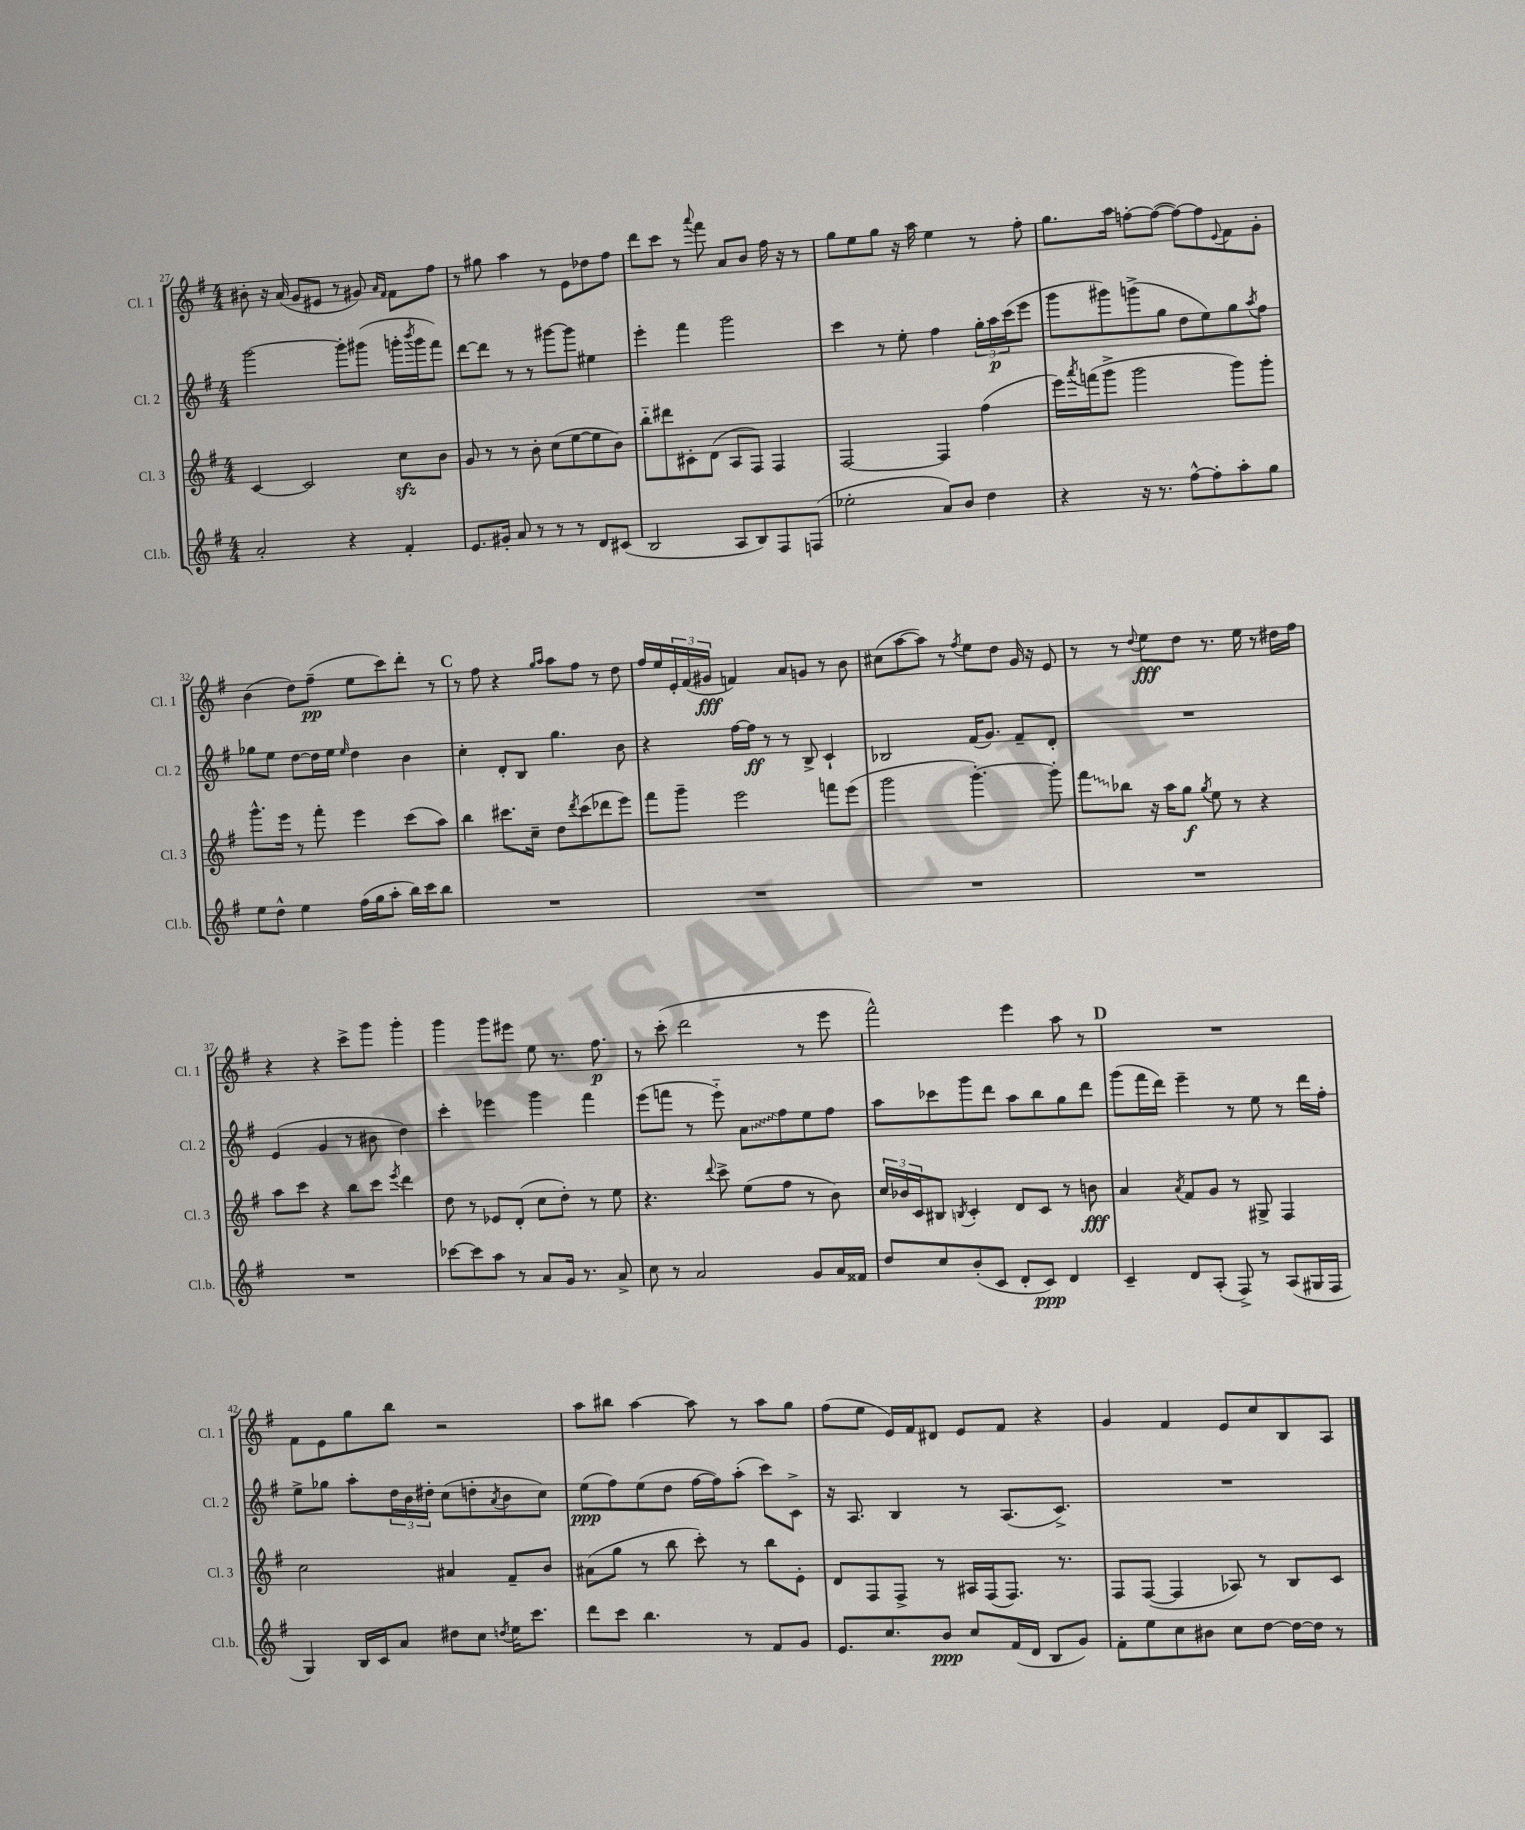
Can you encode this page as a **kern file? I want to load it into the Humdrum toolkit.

**kern	**kern	**kern	**kern
*staff4	*staff3	*staff2	*staff1
*clefG2	*clefG2	*clefG2	*clefG2
*k[f#]	*k[f#]	*k[f#]	*k[f#]
*M4/4	*M4/4	*M4/4	*M4/4
2a'	[4c	[2ggg	8b#'
.	.	.	16r
.	.	.	(16a
.	2c]	.	8g
.	.	.	8e#
4r	.	8ggg']	8r
.	.	(8ggg#	8g#)
.	.	.	16qqa
.	.	.	16qqf#
4f#'	8cc	16ggg'	8f#
.	.	8qbbb	.
.	.	16ggg	.
.	8b	8fff#)	8ff#
=	=	=	=
8.e	8g	[8ddd	8r
.	8r	8ddd]	8gg#
16g#'	.	.	.
8a	8r	8r	4aa
8r	8b'	8r	.
8r	(8cc	[8ggg#	8r
8r	[8ee	8ggg#]	8e
8d	8ee]	4ee#	8dd-
(8c#	8b)	.	8ff#
=	=	=	=
2B	8bb'~	4eee'	8ddd
.	8ddd#	.	8ccc
.	8c#'	4fff#	8r
.	.	.	8qqaaa
.	(8d	.	8fff#
8A	8A	2ggg	8a
8B)	8F#)	.	8b
8F#	4F#	.	16ff#
.	.	.	16r
(8F	.	.	8r
=	=	=	=
2ee-'	[2F#	4ccc	8gg
.	.	.	8ee
.	.	8r	8gg
.	.	8ee'	16r
.	.	.	16aa
8a)	4F#]	4ff#	4ee
8b	.	.	.
4dd	(4ff#	24gg'	8r
.	.	24aa	.
.	.	(24ccc	.
.	.	8eee	8ff#'
=	=	=	=
4r	16eee)	8ggg	8.gg
.	8qaaa	.	.
.	(16fff	.	.
.	8ggg^	8ggg#)	.
.	.	.	16aa
16r	2ggg	(8ggg^	[8ff'
8.r	.	.	.
.	.	8gg	(8ff_
[8ff#^^	.	8dd	8ff_)
8ff#']	.	8ee)	8ff]
.	.	.	8qqe
8aa'	8ggg)	8gg	8f#
.	.	8qaa	.
8gg	8ggg'	8ff#	8g'
=	=	=	=
8ee	8.ggg^^	8gg-	(4b
8dd^^	.	8ee	.
.	16eee	.	.
4ee	8r	[8dd	8dd)
.	8fff#'	16dd]	(8ff#~
.	.	16ee	.
.	.	16qqee	.
(16ff#	4eee	4dd	8ee
16gg	.	.	.
8aa'	.	.	8ccc)
16bb)	(8ccc	4b	8ddd'
16ccc	.	.	.
8bb	8aa)	.	8r
=	=	=	=
1r	4bb	4cc'	8r
.	.	.	8ff#
.	8.ccc#	8d'	4r
.	.	8B	.
.	16cc~	.	.
.	.	.	16qqgg
.	.	.	16qqaa
.	8dd	4.gg	8aa
.	8qddd	.	.
.	(8ccc#	.	8ff#
.	8ddd-	.	8r
.	8eee)	8b	8dd
=	=	=	=
1r	8fff#	4r	16ff#
.	.	.	16ee
.	8ggg~	.	24e'
.	.	.	(24f#
.	.	.	24g#
.	2eee	[16ff#	4f)
.	.	16ff#]	.
.	.	8r	.
.	.	8r	8a
.	.	8B^	8g
.	8fff	4c`	8r
.	(8eee	.	8b
=	=	=	=
1r	2ggg	2B-	(8cc#
.	.	.	[8aa
.	.	.	8aa])
.	.	.	8r
.	.	.	8qff#
.	[4.ggg')	(16f#	8ee
.	.	8.g)	.
.	.	.	8dd
.	.	8f#~	16g
.	.	.	16r
.	8ggg']	8d'	8e
=	=	=	=
1r	8fff#	1r	8r
.	8bb-	.	8r
.	.	.	8qqdd
.	16r	.	8ee
.	16aa	.	.
.	8gg	.	8dd
.	8qgg	.	.
.	8ee	.	8.r
.	8r	.	.
.	.	.	16ee
.	4r	.	8r
.	.	.	16dd#
.	.	.	16ff#
=	=	=	=
1r	8aa	(4e	4r
.	8ccc	.	.
.	4r	4g	4r
.	8bb	8r	8ccc^
.	8ccc	8b#	8ggg
.	8qeee	.	.
.	4ddd	4dd)	4ggg'
=	=	=	=
[8ccc-	8dd	4ccc'	4ggg
8ccc-]	8r	.	.
8aa	8e-	4eee-	8ggg
8r	(8d'	.	8eee#
8a	8cc	4ggg	8ee
16g	8dd')	.	8.r
8.r	.	.	.
.	8r	4fff#	.
.	.	.	8.ff#
8a^	8ee	.	.
=	=	=	=
8cc	4.r	(8eee	8r
8r	.	8fff	(8ccc'
2a	.	8r	2ddd
.	8qqddd	.	.
.	8ccc^	8eee'~)	.
.	(8ee	8a	.
.	8ff#	8ff#	.
8g	8r	8ee	8r
16a	8b)	8ff#	8eee
16f##	.	.	.
=	=	=	=
8dd	24cc	8aa	2fff#^^)
.	24b-	.	.
.	24c	.	.
8cc	8B#	8ccc-	.
.	8qB	.	.
(8b'	4c'	8ggg	.
8c	.	8ddd	.
8d'	8d	8aa	4eee
8c)	8c	8bb	.
4d	8r	8gg	8aa
.	8b	8ddd	8r
=	=	=	=
4c~	4a	(8ggg	1r
.	.	16fff#	.
.	.	16ddd)	.
.	8qa	.	.
8d	8f#	4eee~	.
(8A'	8g	.	.
8F#^)	8r	8r	.
8r	8G#^	8ee	.
(8A	4F#	8r	.
16G#	.	16ddd	.
16F#	.	16ff#'	.
=	=	=	=
4G)	2cc	8ee^	8f#
.	.	8gg-	8e
16B	.	8aa'	8gg
16c	.	.	.
8a	.	24dd	8bb
.	.	24b	.
.	.	24dd#'	.
8dd#	4a#	(8cc	2r
8cc	.	8dd'	.
8qdd	.	8qa	.
16ee	8f#~	8b	.
8.ccc	.	.	.
.	8b	8cc)	.
=	=	=	=
8ddd	(8a#	(8ee	8aa
8ccc	8gg	8ff#)	8bb#
4.bb	8r	(8ee	[4aa
.	8bb	8dd	.
.	8ccc')	[16ff#	8aa]
.	.	16ff#])	.
8r	8r	(8aa'	8r
8f#	8bb	8ccc)	8aa
8g	8e'	8c^	8gg
=	=	=	=
8.e	8d	16r	(8ff#
.	.	8.A	.
.	8F#	.	8ee
8.cc	.	.	.
.	8F#^	4B	16e)
.	.	.	16f#
8b	8r	.	8d#
8cc	16A#	8r	8e
.	(16F#	.	.
(16f#	8.F#)	(8.A	8f#
16d	.	.	.
8B	.	.	4r
.	8.r	8.c^)	.
8g)	.	.	.
=	=	=	=
8f#'	8F#	1r	4g
8ee	([8F#	.	.
8cc	4F#]	.	4f#
8b#	.	.	.
8cc	8A-)	.	8e
[8dd	8r	.	8cc
16dd_	8B	.	8B
16dd]	.	.	.
8r	8c	.	8A
==	==	==	==
*-	*-	*-	*-
